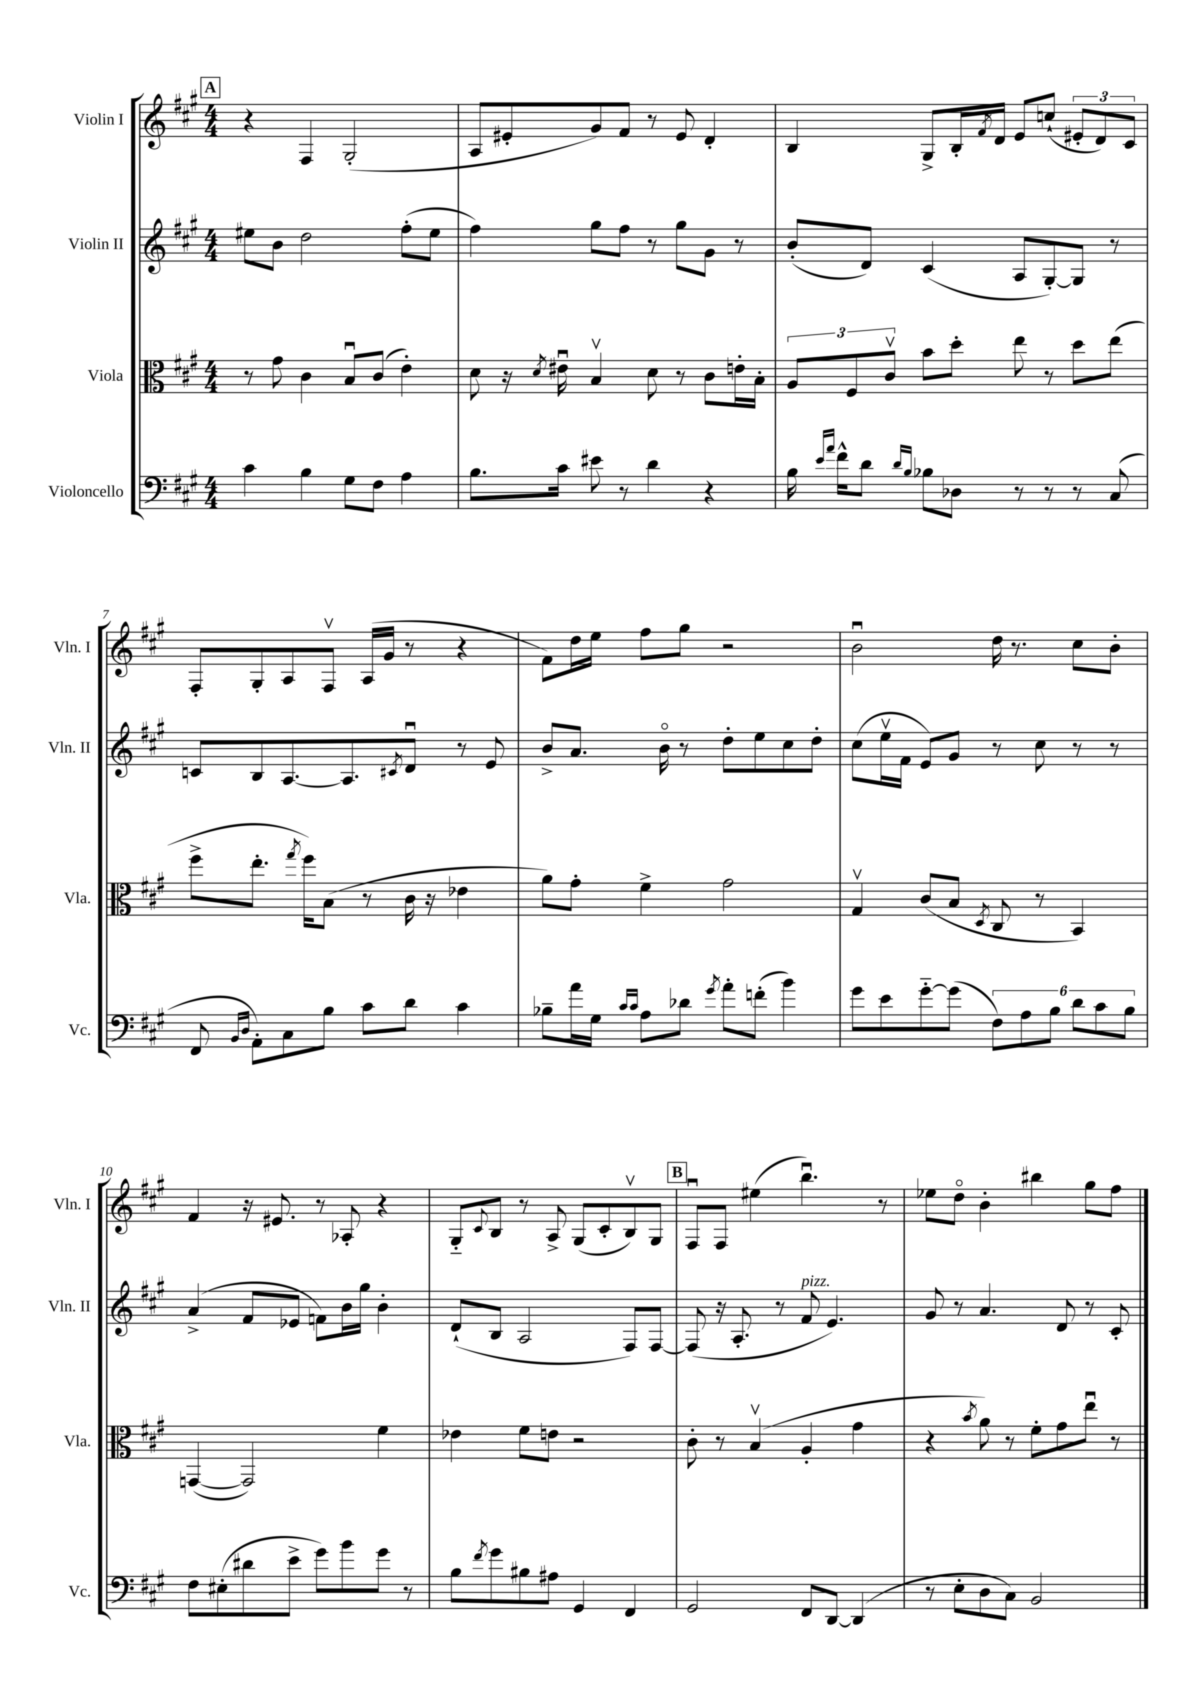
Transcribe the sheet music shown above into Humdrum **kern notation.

**kern	**kern	**kern	**kern
*part4	*part3	*part2	*part1
*staff4	*staff3	*staff2	*staff1
*I"Violoncello	*I"Viola	*I"Violin II	*I"Violin I
*I'Vc.	*I'Vla.	*I'Vln. II	*I'Vln. I
*clefF4	*clefC3	*clefG2	*clefG2
*k[f#c#g#]	*k[f#c#g#]	*k[f#c#g#]	*k[f#c#g#]
*M4/4	*M4/4	*M4/4	*M4/4
!!LO:REH:place=s1:t=A
=4	=4	=4	=4
4c#\	8r	8ee#X\L	4r
.	8g#\	8b\J	.
4B\	4c#\	2dd\	4F#/
8G#\L	8Bu/L	.	(2G#'/
8F#\J	(8c#/J	.	.
4A\	4e'\)	(8ff#'\L	.
.	.	8ee#\J	.
=5	=5	=5	=5
8.B\L	8d\	4ff#\)	8A/L
.	16r	.	8e#X'/
.	8qd/	.	.
16c#\Jk	16e#Xu\	.	.
8e#X\	4Bv/	8gg#\L	8g#/)
8r	.	8ff#\J	8f#/J
4d\	8d\	8r	8r
.	8r	8gg#\L	8e#/
4r	8c#\L	8g#\J	4d'/
.	16en'\L	8r	.
.	16B'\JJ	.	.
=6	=6	=6	=6
16B\	12A/L	(8b'/L	4B/
16qqe/LL	.	.	.
16qqa/JJ	.	.	.
16f#^^\KL	.	.	.
.	12F#/	.	.
8d\J	.	8d/J)	.
.	12c#v/J	.	.
16qqd/LL	.	.	.
16qqB/JJ	.	.	.
8B-X\L	8b\L	(4c#/	8G#^/L
8D-X\J	8dd'\J	.	16B'/L
.	.	.	8qf#/
.	.	.	16d/JJ
8r	8ee\	8A/L	8e/L
8r	8r	[8G#'/)	(8ccn`/J
8r	8dd\L	8G#/J]	12e#X'/L
.	.	.	12d/)
(8C#/	(8ee\J	8r	.
.	.	.	12c#/J
!!LO:LB:g=z
=7	=7	=7	=7
8FF#/	8ff#^\L	8cn/L	8F#'/L
16qqBB/LL	.	.	.
16qqD/JJ	.	.	.
8AA'\L)	8.ee'\J	8B/	8G#'/
8C#\	.	[8.A/	8A/
.	8qgg#/	.	.
.	16ff#\KL)	.	.
8B\J	(8B\J	.	8F#v/J
.	.	8.A/]	.
8c#\L	8r	.	(16A/LL
.	.	.	16g#/JJ
.	.	8qc#X/	.
8d\J	16c#\	8du/J	8r
.	16r	.	.
4c#\	4e-X\	8r	4r
.	.	8e/	.
=8	=8	=8	=8
8B-X~\L	8a\L)	8b^/L	8f#\L)
16a\L	8g#'\J	8.a/J	16dd\L
16G#\JJ	.	.	16ee\JJ
16qqc#/LL	.	.	.
16qqc#/JJ	.	.	.
8A\L	4f#^\	.	8ff#\L
.	.	16b\	.
8d-X\J	.	8r	8gg#\J
8qg#/	.	.	.
8a'\L	2g#\	8dd'\L	2r
(8fn'\J	.	8ee\	.
4b\)	.	8cc#\	.
.	.	8dd'\J	.
=9	=9	=9	=9
8g#\L	4G#v/	(8cc#\L	2bu\
8e\	.	16eev\L	.
.	.	16f#\JJ	.
[8g#\	(8c#/L	8e/L)	.
(8g#\J]	8B/J	8g#/J	.
.	8qD/	.	.
12F#\L)	8C#/	8r	16dd\
.	.	.	8.r
12A\	.	.	.
.	8r	8cc#\	.
12B\J	.	.	.
12d\L	4BB/)	8r	8cc#\L
12c#\	.	.	.
.	.	8r	8b'\J
12B\J	.	.	.
!!LO:LB:g=z
=10	=10	=10	=10
8F#\L	([4GGn/	(4a^/	4f#/
(8E#X'\	.	.	.
8d#X\	2GG/])	8f#/L	16r
.	.	.	8.e#X/
8e^\J	.	8e-X/J	.
8g#\L)	.	8fn\L)	8r
8b\	.	16b\L	8A-X'/
.	.	16gg#\JJ	.
8g#\J	4f#\	4b'\	4r
8r	.	.	.
=11	=11	=11	=11
8B\L	4e-X\	(8d`/L	8G#/L
8qf#/	.	.	8qqc#/
8g#\	.	8B/J	8B/J
8B#X\	8f#\L	2A/	8r
8A#X\J	8en\J	.	8A^/
4GG#/	2r	.	(8G#/L
.	.	.	8c#'/
4FF#/	.	8F#/L)	8Bv/)
.	.	[8F#/J	8G#/J
!!LO:REH:place=s1:t=B
=12	=12	=12	=12
2GG#/	8c#'\	(8F#/]	8F#u/L
.	8r	16r	8F#/J
.	.	8.A'/	.
.	(4Bv/	.	(4ee#X\
.	.	8r	.
!	!	!LO:TX:a:i:t=pizz.	!
8FF#/L	4A'/	8f#/	4.bbu\)
[8DD/J	.	4.e/)	.
(4DD/]	4g#\	.	.
.	.	.	8r
=13	=13	=13	=13
8r	4r	8g#/	8ee-X\L
8E'\L	.	8r	8dd\J
.	8qb/	.	.
8D\	8a\)	4.a/	4b'\
8C#\J)	8r	.	.
2BB/	8f#'\L	.	4bb#X\
.	8g#\	8d/	.
.	8eeu\J	8r	8gg#\L
.	8r	8c#'/	8ff#\J
==	==	==	==
*-	*-	*-	*-
